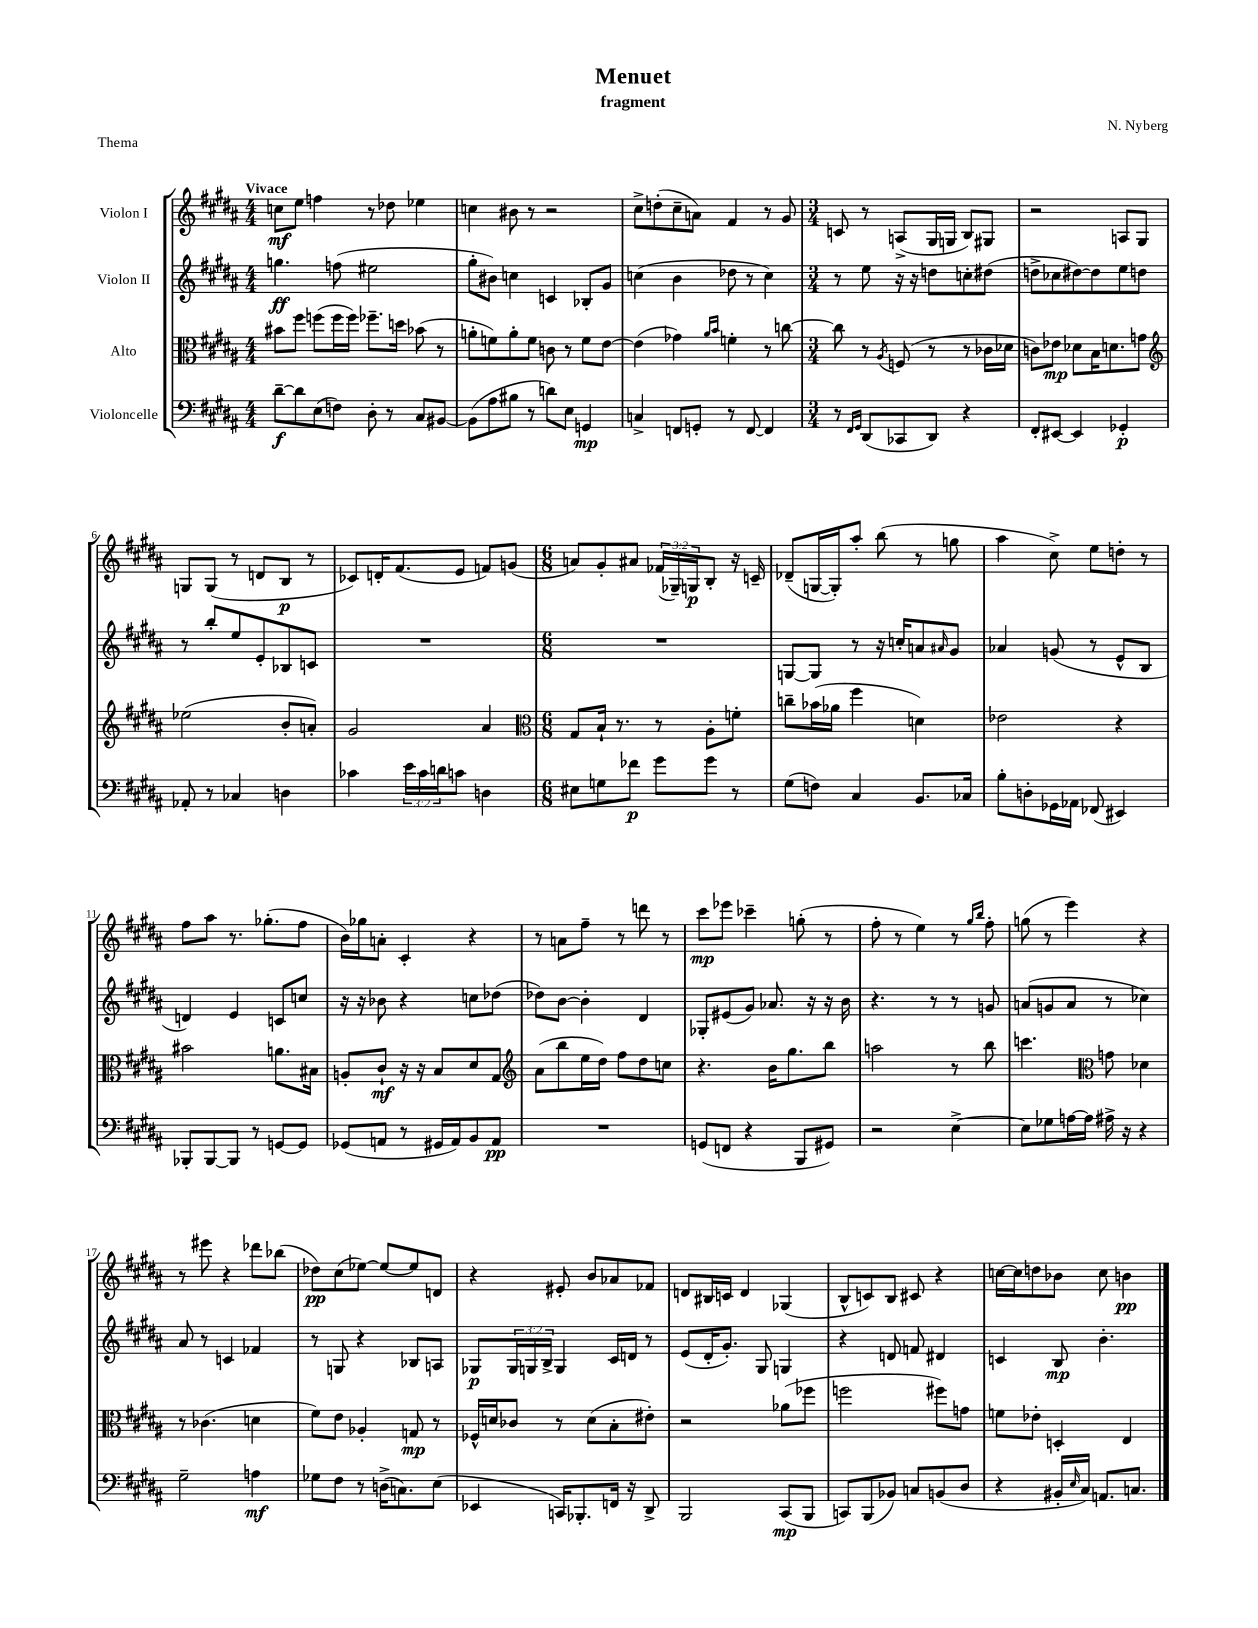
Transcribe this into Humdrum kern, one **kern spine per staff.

**kern	**kern	**kern	**kern
*staff4	*staff3	*staff2	*staff1
*clefF4	*clefC3	*clefG2	*clefG2
*k[f#c#g#d#a#]	*k[f#c#g#d#a#]	*k[f#c#g#d#a#]	*k[f#c#g#d#a#]
*M4/4	*M4/4	*M4/4	*M4/4
[8d#~	8b#	4.gg	8cc
8d#]	8ff#	.	8ee
(8E	(8ff	.	4ff
8F)	16ff	(8ff	.
.	16ff)	.	.
8D#'	8.ff-~	2ee#	8r
8r	.	.	8dd-
.	16dd	.	.
8C#	(8b-	.	4ee-
[8BB#	8r	.	.
=	=	=	=
(8BB#]	8a'	8gg#'	4cc
8A#	8f)	8b#)	.
8B#	8a'	4cc	8b#
8r	8f	.	8r
8d)	8c	4c	2r
8E	8r	.	.
4GG	8f	8B-'	.
.	[8e	8g#	.
=	=	=	=
4C^	(4e]	(4cc	8cc#^
.	.	.	(8dd'
8FF	4g-)	4b	8cc#~
8GG'	.	.	8a)
.	16qqa#	.	.
.	16qqb	.	.
8r	4f'	8dd-	4f#
[8FF	.	8r	.
4FF]	8r	4cc)	8r
.	[8cc	.	8g#
=	=	=	=
*M3/4	*M3/4	*M3/4	*M3/4
8r	8cc]	8r	8c
16qqFF#	.	.	.
16qqGG#	.	.	.
(8DD#	8r	8ee	8r
.	8qA#	.	.
8CC-	(8F	16r	(8A^
.	.	16r	.
8DD#)	8r	8dd	16G#
.	.	.	16G
4r	8r	8cc'	8B)
.	16c-	(8dd#	8G#
.	16d-	.	.
=	=	=	=
8FF#'	8c)	8dd^	2r
[8EE#	8e-	8cc-	.
4EE#]	8d-	[8dd#)	.
.	16B	8dd#]	.
.	8.d	.	.
4GG-'	.	8ee	8A
.	8g	8dd	8G#
=	=	=	=
*	*clefG2	*	*
8AA-'	(2ee-	8r	8G
8r	.	8bb'	(8G
4C-	.	8ee	8r
.	.	8e'	8d
4D	8b'	8B-	8B
.	8a')	8c	8r
=	=	=	=
4c-	2g#	2.r	8c-)
.	.	.	16d'
.	.	.	(8.f#
24e	.	.	.
24c-	.	.	.
24d	.	.	.
8c	.	.	8e
4D	4a#	.	8f)
.	.	.	(8g
=	=	=	=
*	*clefC3	*	*
*M6/8	*M6/8	*M6/8	*M6/8
8E#	8G#	2.r	8a)
8G	16B`	.	8g#'
.	8.r	.	.
8f-	.	.	8a#
8g#	8r	.	(24f-
.	.	.	24G-~)
.	.	.	24G
8g#	8A#'	.	8B'
8r	8f'	.	16r
.	.	.	16c~
=	=	=	=
(8G#	8cc~	[8G	(8d-~
8F)	(16b-	8G]	[16G
.	16a-	.	16G'])
4C#	4ff#	8r	8aa#'
.	.	16r	(8bb
.	.	16cc'	.
8.BB	4d)	8a	8r
.	.	16qqa#	.
.	.	8g#	8gg
16C-	.	.	.
=	=	=	=
8B'	2e-	4a-	4aa#
8D'	.	.	.
16GG-	.	(8g	8cc#^)
16AA-	.	.	.
(8FF-	.	8r	8ee
4EE#)	4r	8e^^	8dd'
.	.	8B	8r
=	=	=	=
8BBB-'	2b#	4d)	8ff#
[8BBB-	.	.	8aa#
8BBB-]	.	4e	8.r
8r	.	.	.
.	.	.	(8.gg-'
[8GG	8.a	8c	.
8GG]	.	8cc	8ff#
.	16B#	.	.
=	=	=	=
(8GG-	8A'	16r	16b)
.	.	16r	16gg-
8AA	8c#`	8b-	8a'
8r	16r	4r	4c#'
.	16r	.	.
16GG#	8B	.	.
16AA)	.	.	.
8BB	8d#	8cc	4r
8AA	8G#	(8dd-	.
=	=	=	=
*	*clefG2	*	*
2.r	(8a#	8dd-)	8r
.	8bb	[8b	8a
.	16ee	4b']	8ff#~
.	16dd#)	.	.
.	8ff#	.	8r
.	8dd#	4d#	8ddd
.	8cc	.	8r
=	=	=	=
(8GG	4.r	8G-'	8ccc#
8FF	.	(8e#	8eee-
4r	.	8g#)	4ccc-~
.	16b	8.a-	.
.	8.gg#	.	.
8BBB	.	.	(8gg'
.	.	16r	.
8GG#)	8bb	16r	8r
.	.	16b	.
=	=	=	=
2r	2aa	4.r	8ff#'
.	.	.	8r
.	.	.	4ee)
.	.	8r	.
[4E^	8r	8r	8r
.	.	.	16qqgg#
.	.	.	16qqbb
.	8bb	8g	8ff#'
=	=	=	=
8E]	4.ccc	(8a	(8gg
8G-	.	8g	8r
[16A	.	8a	4eee)
16A]	.	.	.
*	*clefC3	*	*
16A#^	8g	8r	.
16r	.	.	.
4r	4d-	4cc-)	4r
=	=	=	=
2G#~	8r	8a#	8r
.	(4.c-	8r	8eee#
.	.	4c	4r
4A	4d	4f-	8ddd-
.	.	.	(8bb-
=	=	=	=
8G-	8f#)	8r	8dd-)
8F#	8e	8G	(8cc#
8r	4A-'	4r	[8ee-)
(16D^	.	.	8ee-_
8.C)	.	.	.
.	8G	8B-	8ee-]
(8E	8r	8A	8d
=	=	=	=
4EE-	16F-^^	8G-	4r
.	16d	.	.
.	8c-	24G-	.
.	.	24G	.
.	.	24B^	.
16CC)	8r	4G	8e#'
8.BBB-'	.	.	.
.	(8d	.	8b
16FF	8B'	16c#	8a-
16r	.	16d	.
8DD#^	8e#')	8r	8f-
=	=	=	=
2BBB	2r	(8e	8d
.	.	16d#'	16B#
.	.	8.g#')	16c
.	.	.	4d
.	.	8G#	.
(8CC#	(8a-	4G	(4G-
8BBB	8ff-	.	.
=	=	=	=
8CC)	2ff	4r	8B^^
(8BBB	.	.	8c)
8BB-)	.	8d	8B
8C	.	8f	8c#
(8BB	8ff#)	4d#	4r
8D#	8g	.	.
=	=	=	=
4r	8f	4c	[16cc
.	.	.	16cc]
.	8e-'	.	8dd
16BB#'	4D'	8B	8b-
16qqE	.	.	.
16C#)	.	.	.
8.AA	.	4.b'	8cc
.	4E	.	4b
8.C	.	.	.
==	==	==	==
*-	*-	*-	*-
